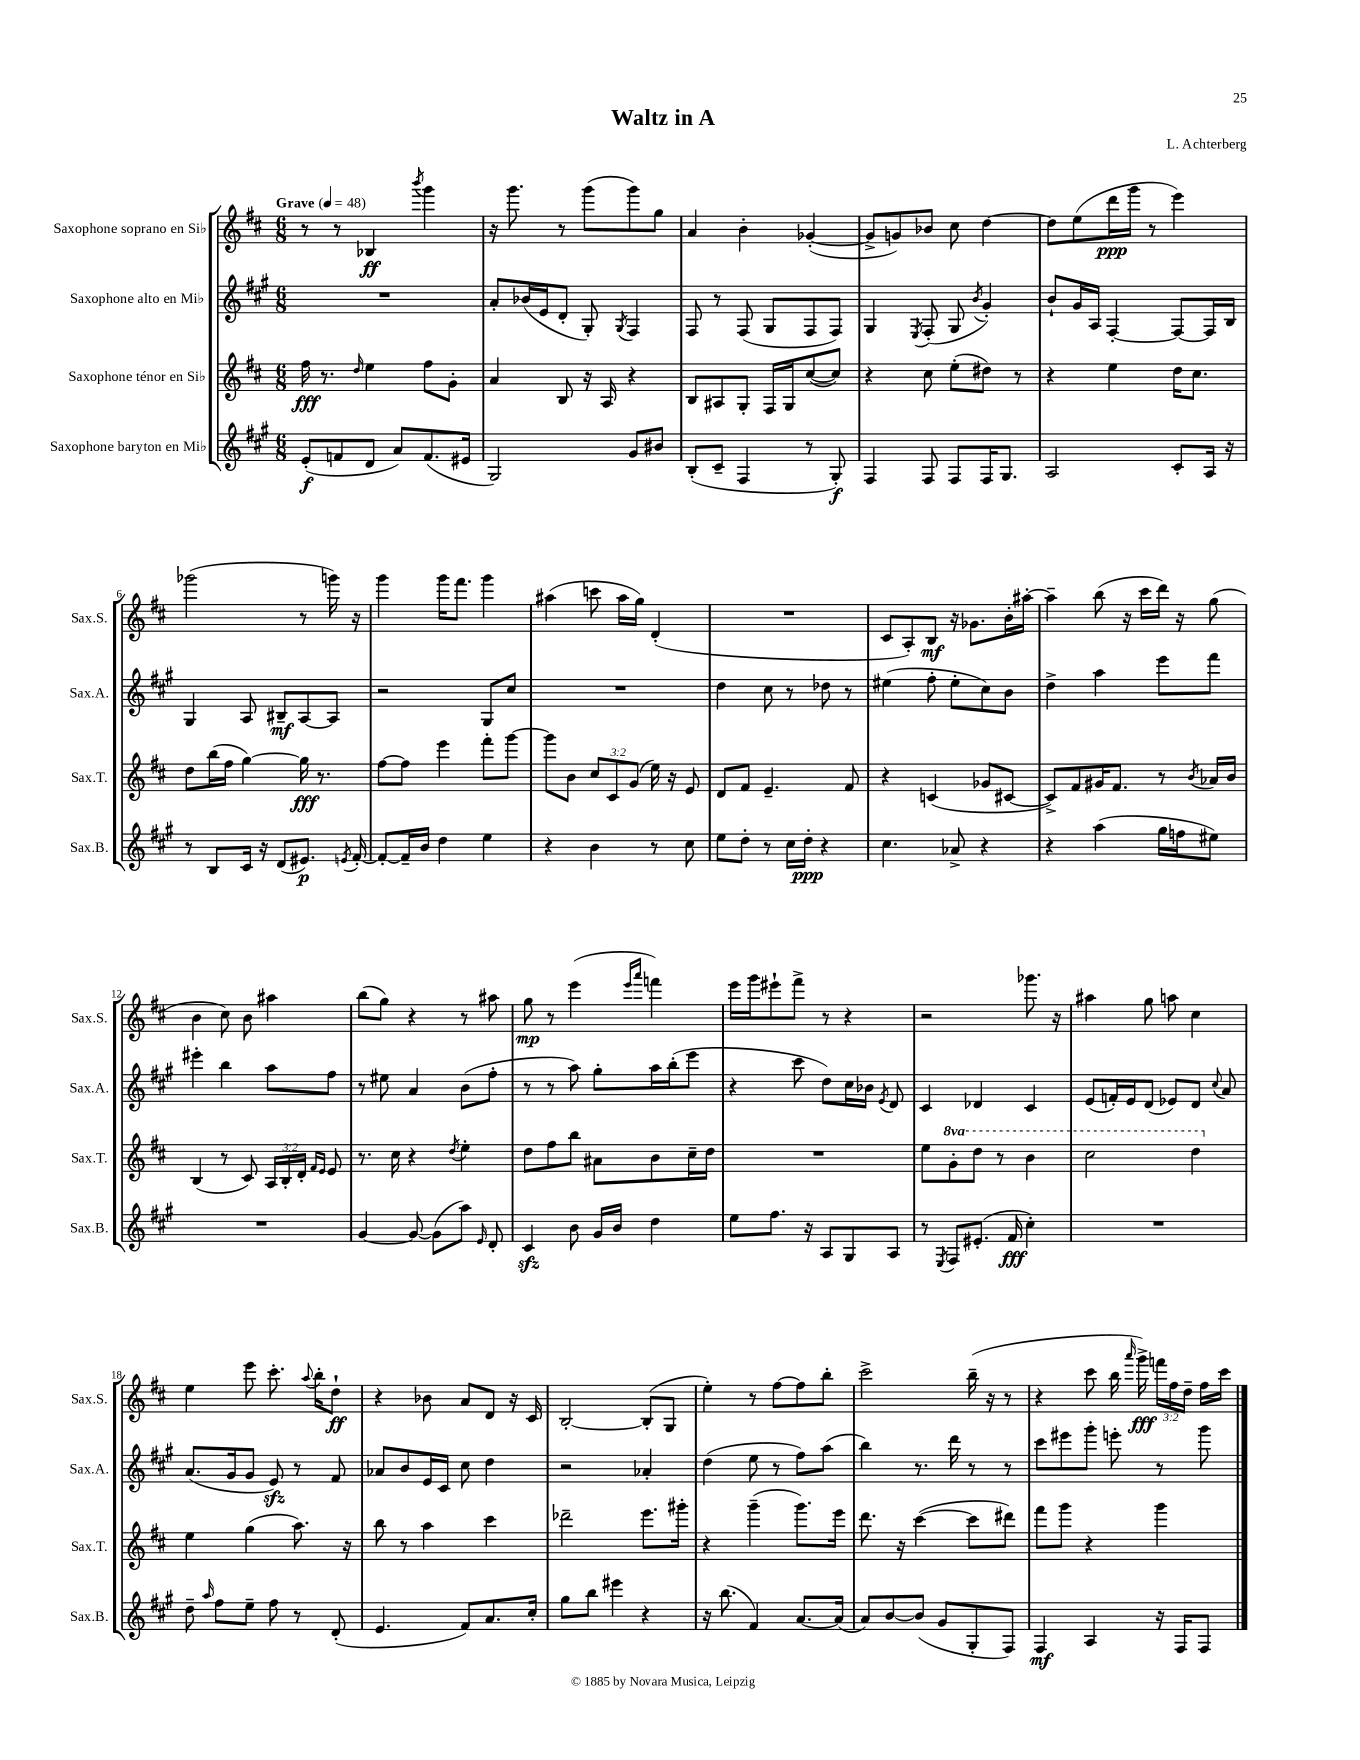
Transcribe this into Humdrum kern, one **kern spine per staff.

**kern	**kern	**kern	**kern
*staff4	*staff3	*staff2	*staff1
*clefG2	*clefG2	*clefG2	*clefG2
*k[f#c#g#]	*k[f#c#]	*k[f#c#g#]	*k[f#c#]
*M6/8	*M6/8	*M6/8	*M6/8
*MM48	*MM48	*MM48	*MM48
(8e'	16ff#	2.r	8r
.	8.r	.	.
8f	.	.	8r
.	16qqdd	.	.
8d	4ee	.	4B-
8a)	.	.	.
.	.	.	8qbbb
(8.f	8ff#	.	4ggg
.	8g'	.	.
16e#	.	.	.
=	=	=	=
2G#)	4a	8a'	16r
.	.	.	8.ggg
.	.	(16b-	.
.	.	16e	.
.	8B	8d'	8r
.	16r	8G#')	(8ggg
.	16A	.	.
.	.	8qG#	.
8g#	4r	4F#	8ggg)
8b#	.	.	8gg
=	=	=	=
(8B'	8B	8F#	4a
8c#~	8A#	8r	.
4F#	8G'	(8F#	4b'
.	16F#	8G#	.
.	16G	.	.
8r	([8cc#	8F#	([4g-'
8G#')	8cc#])	8F#)	.
=	=	=	=
4F#	4r	4G#	8g-^]
.	.	.	8g)
.	.	8qE	.
8F#	8cc#	(8F#'	8b-
8F#	(8ee'	8G#	8cc#
.	.	8qb	.
16F#	8dd#)	4g#')	[4dd
8.G#	.	.	.
.	8r	.	.
=	=	=	=
2A	4r	8b`	8dd]
.	.	16g#	(8ee
.	.	16A	.
.	4ee	[4F#'	16ddd
.	.	.	16ggg
.	.	.	8r
8c#'	16dd	8F#_	4eee)
.	8.cc#	.	.
16A	.	16F#]	.
16r	.	16B	.
=	=	=	=
8r	8dd	4G#	(2ggg-
8B	(16bb	.	.
.	16ff#	.	.
16c#	[4gg)	8A	.
16r	.	.	.
(8d	.	8B#~	.
8.e#)	16gg]	[8A	8r
.	8.r	.	.
.	.	8A]	16ggg)
8qe	.	.	.
[16f#'	.	.	16r
=	=	=	=
8f#'_	[8ff#	2r	4ggg
16f#~]	8ff#]	.	.
16b	.	.	.
4dd	4eee	.	16ggg
.	.	.	8.fff#
4ee	8fff#'	8G#	4ggg
.	[8ggg	8cc#	.
=	=	=	=
4r	8ggg]	2.r	(4aa#
.	8b	.	.
4b	12cc#	.	8ccc
.	12c#	.	.
.	.	.	16aa#
.	(12g	.	.
.	.	.	16gg)
8r	16ee)	.	(4d'
.	16r	.	.
8cc#	8e	.	.
=	=	=	=
8ee	8d	4dd	2.r
8dd'	8f#	.	.
8r	4.e~	8cc#	.
16cc#	.	8r	.
16dd'	.	.	.
4r	.	8dd-	.
.	8f#	8r	.
=	=	=	=
4.cc#	4r	(4ee#	8c#
.	.	.	8A')
.	(4c	8ff#'	8B
8a-^	.	8ee#'	16r
.	.	.	8.g-
4r	8g-	8cc#)	.
.	[8c#	8b	16b'
.	.	.	[16aa#'
=	=	=	=
4r	8c#^])	4dd^	4aa#~]
.	8f#	.	.
(4aa	16g#	4aa	(8bb
.	8.f#	.	.
.	.	.	16r
.	.	.	16ccc#
16gg#	8r	8eee	16ddd)
16ff	.	.	16r
.	8qb	.	.
8ee#)	16a-	8fff#	(8gg
.	16b	.	.
=	=	=	=
2.r	(4B	4eee#'	4b
.	8r	4bb	8cc#)
.	8c#)	.	8b
.	24A	8aa	4aa#
.	24B'	.	.
.	24d'	.	.
.	16qqf#	.	.
.	16qqe	.	.
.	8e	8ff#	.
=	=	=	=
[4g#	8.r	8r	(8bb
.	.	8ee#	8gg)
.	16cc#	.	.
8g#_	4r	4a	4r
(8g#]	.	.	.
.	8qdd	.	.
8aa)	4ee'	(8b	8r
16qqe	.	.	.
8d'	.	8ff#'	8aa#
=	=	=	=
4c#	8dd	8r	8gg
.	8ff#	8r	8r
8b	8bb	8aa)	(4eee
16g#	8a#	8gg#'	.
16b	.	.	.
.	.	.	16qqeee
.	.	.	16qqaaa
4dd	8b	16aa	4fff)
.	.	(16bb'	.
.	16cc#~	8eee	.
.	16dd	.	.
=	=	=	=
8ee	2.r	4r	16eee
.	.	.	16ggg
8.ff#	.	.	8eee#`
.	.	8ccc#	8fff#^
16r	.	.	.
8A	.	8dd)	8r
8G#	.	16cc#	4r
.	.	16b-	.
.	.	8qe	.
8A	.	8d	.
=	=	=	=
8r	8ee	4c#	2r
8qE	.	.	.
8F#	8gg'	.	.
(8.e#'	8ddd	4d-	.
.	8r	.	.
16f#	.	.	.
4cc#')	4bb	4c#	8.ggg-
.	.	.	16r
=	=	=	=
2.r	2ccc#	(8e	4aa#
.	.	16f')	.
.	.	16e	.
.	.	(8d	8gg
.	.	8e-)	8aa
.	4ddd	8d	4cc#
.	.	8qqcc#	.
.	.	8a	.
=	=	=	=
8dd~	4ee	(8.a	4ee
16qqaa	.	.	.
8ff#	.	.	.
.	.	16g#	.
8ee~	(4gg	8g#	8eee
8ff#	.	8e)	8.ccc#'
8r	8.aa)	8r	.
.	.	.	8qqaa
.	.	.	16bb'
(8d'	.	8f#	8dd`
.	16r	.	.
=	=	=	=
4.e	8bb	8a-	4r
.	8r	8b	.
.	4aa	16e	8b-
.	.	16c#	.
8f#)	.	8cc#	8a
8.a	4ccc#	4dd	8d
.	.	.	16r
16cc#'	.	.	16c#
=	=	=	=
8gg#	2ddd-~	2r	[2B'
8bb	.	.	.
4eee#	.	.	.
4r	8.eee	4a-'	(8B']
.	.	.	8G
.	16ggg#'	.	.
=	=	=	=
16r	4r	(4dd	4ee')
(8.bb	.	.	.
4f#)	(4ggg~	8ee	8r
.	.	8r	[8ff#
[8.a	8.ggg)	8ff#)	8ff#]
.	.	(8aa	8bb'
(16a]	16eee	.	.
=	=	=	=
8a)	8.ddd	4bb)	2ccc#^
[8b	.	.	.
.	16r	.	.
(8b]	([4ccc#	8.r	.
8g#	.	.	.
.	.	16ddd	.
8G#'	8ccc#]	8r	(16bb~
.	.	.	16r
8F#)	8ddd#)	8r	8r
=	=	=	=
4F#	8fff#	8ccc#	4r
.	8ggg	8eee#	.
4A	4r	8ggg#'	8ccc#
.	.	8eee'	16bb
.	.	.	16qqaaa
.	.	.	16ggg^)
16r	4ggg	8r	24fff
.	.	.	24ff#
16F#	.	.	.
.	.	.	24dd~
8F#	.	8ggg#	16ff#
.	.	.	16ccc#
==	==	==	==
*-	*-	*-	*-
